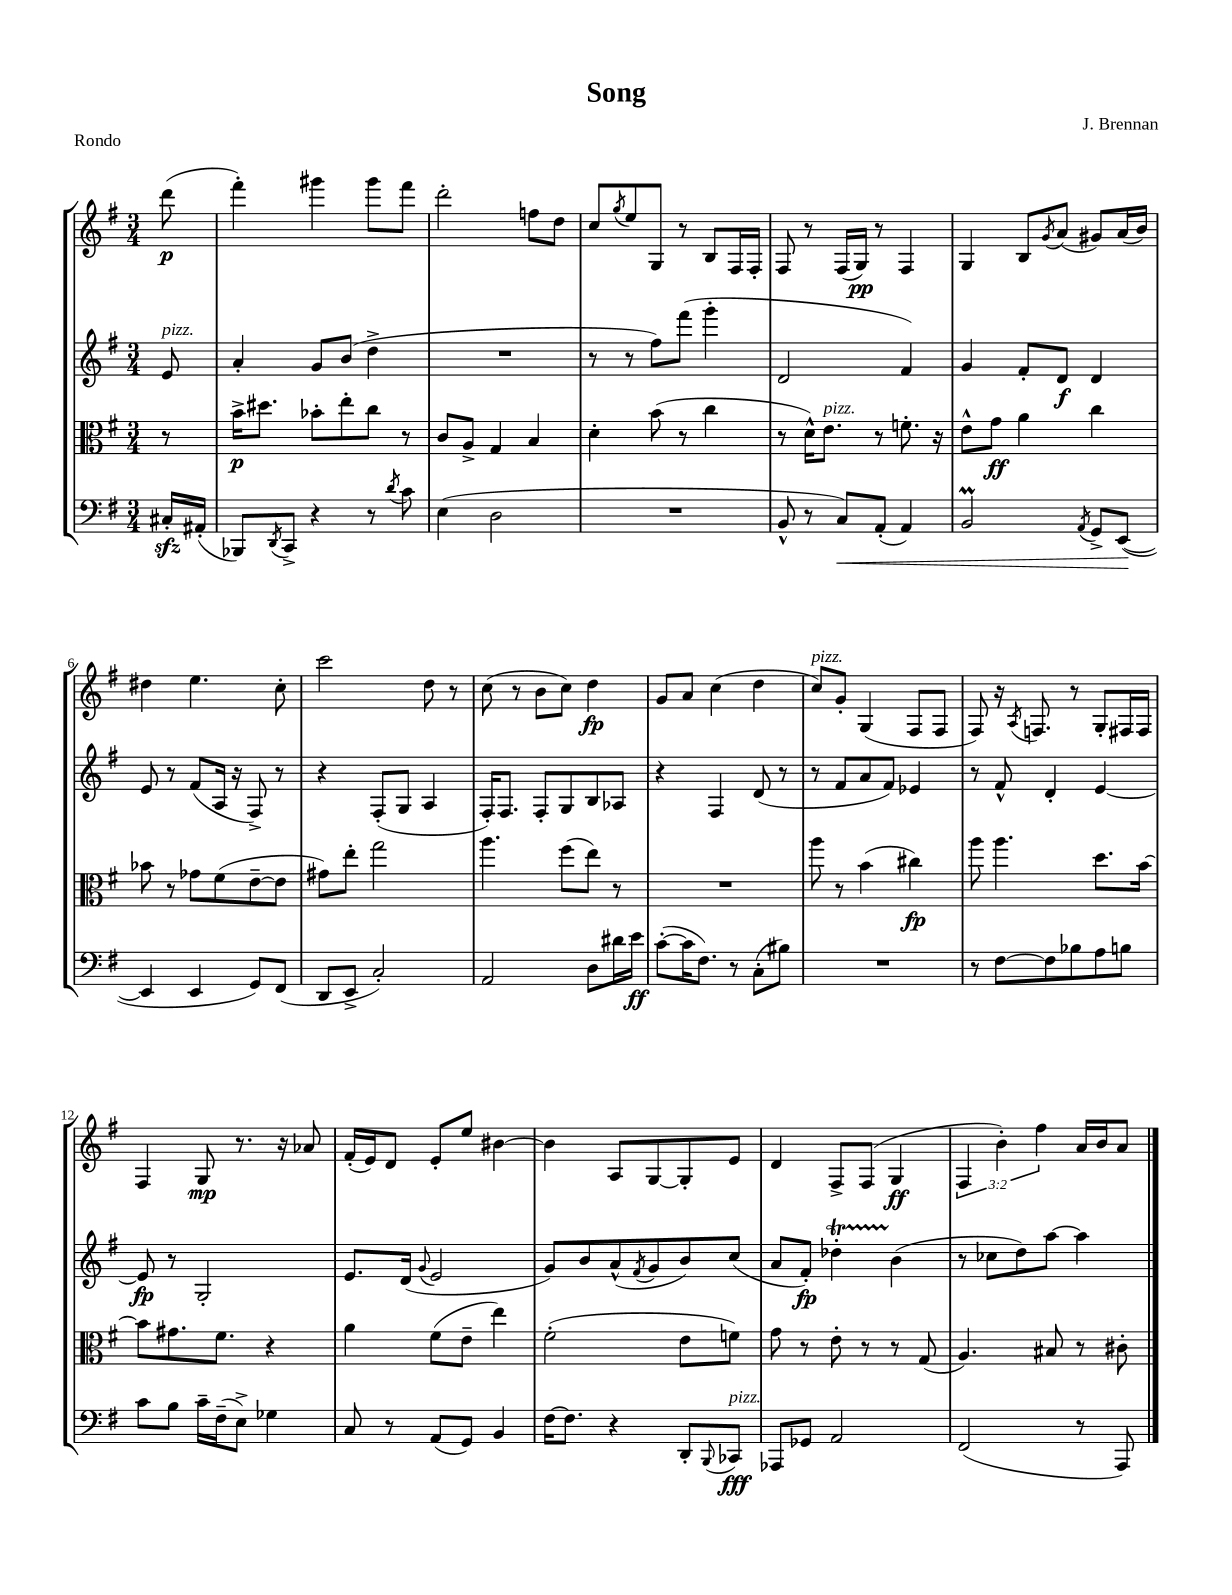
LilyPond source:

\header { title = "Song" composer = "J. Brennan" piece = "Rondo" }
<<
\new StaffGroup <<
\new Staff = "s0" {
    \clef treble \key g \major \numericTimeSignature \time 3/4 \override Staff.TupletNumber.text = #tuplet-number::calc-fraction-text \partial 8
    d'''8\p( |
    fis'''4-.) gis'''4 gis'''8 fis'''8 |
    d'''2-. f''8 d''8 |
    c''8 \acciaccatura { g''8 } e''8 g8 r8 b8 fis16 fis16-. |
    fis8 r8 fis16( g16\pp) r8 fis4 |
    g4 b8 \acciaccatura { g'8 } a'8( gis'8) a'16( b'16) |
    dis''4 e''4. c''8-. |
    c'''2 d''8 r8 |
    c''8( r8 b'8 c''8) d''4\fp |
    g'8 a'8 c''4( d''4 |
    c''8^\markup { \italic "pizz." }) g'8-. g4( fis8 fis8 |
    fis8) r16 \acciaccatura { a8 } f8. r8 g8-. fis16 fis16 |
    fis4 g8\mp r8. r16 aes'8 |
    fis'16-.( e'16) d'8 e'8-. e''8 bis'4~ |
    bis'4 a8 g8~ g8-. e'8 |
    d'4 fis8-> fis8( g4\ff |
    \tuplet 3/2 { fis4 b'4-.) fis''4 } a'16 b'16 a'8 \bar "|." |
}
\new Staff = "s1" {
    \clef treble \key g \major \numericTimeSignature \time 3/4 \partial 8
    e'8^\markup { \italic "pizz." } |
    a'4-. g'8 b'8( d''4-> |
    R2. |
    r8 r8 fis''8) fis'''8( g'''4-. |
    d'2 fis'4) |
    g'4 fis'8-. d'8\f d'4 |
    e'8 r8 fis'8( a16 r16 fis8->) r8 |
    r4 fis8-.( g8 a4 |
    fis16-.) fis8. fis8-. g8 b8 aes8 |
    r4 fis4 d'8( r8 |
    r8 fis'8 a'8 fis'8) ees'4 |
    r8 fis'8-^ d'4-. e'4~ |
    e'8\fp r8 g2-. |
    e'8. d'16( \appoggiatura { g'8 } e'2 |
    g'8) b'8 a'8-^( \acciaccatura { fis'8 } g'8 b'8) c''8( |
    a'8 fis'8-.\fp) des''4-.\startTrillSpan b'4\stopTrillSpan( |
    r8 ces''8 d''8) a''8~ a''4 \bar "|." |
}
\new Staff = "s2" {
    \clef alto \key g \major \numericTimeSignature \time 3/4 \partial 8
    r8 |
    b'16->\p dis''8. bes'8-. e''8-. c''8 r8 |
    c'8 a8-> g4 b4 |
    d'4-. b'8( r8 c''4 |
    r8 d'16-^) e'8.^\markup { \italic "pizz." } r8 f'8.-. r16 |
    e'8-^ g'8\ff a'4 c''4 |
    bes'8 r8 ges'8 fis'8( e'8~-- e'8 |
    gis'8) e''8-. g''2 |
    a''4. fis''8( e''8) r8 |
    R2. |
    a''8 r8 b'4( cis''4\fp) |
    a''8 a''4. d''8. b'16~ |
    b'8 gis'8. fis'8. r4 |
    a'4 fis'8( e'8-- e''4) |
    fis'2-.( e'8 f'8) |
    g'8 r8 e'8-. r8 r8 g8( |
    a4.) bis8 r8 cis'8-. \bar "|." |
}
\new Staff = "s3" {
    \clef bass \key g \major \numericTimeSignature \time 3/4 \partial 8
    cis16-.\sfz ais,16-.( |
    bes,,8) \acciaccatura { d,8 } c,8-> r4 r8 \acciaccatura { d'8 } c'8 |
    e4( d2 |
    R2. |
    b,8-^ r8 c8\<) a,8-.( a,4) |
    b,2\prall \acciaccatura { a,8 } g,8-> e,8~\!( |
    e,4 e,4 g,8) fis,8( |
    d,8 e,8-> c2-.) |
    a,2 d8 dis'16 e'16\ff |
    c'8~-.( c'16 fis8.) r8 c8-.( bis8) |
    R2. |
    r8 fis8~ fis8 bes8 a8 b8 |
    c'8 b8 c'16-- fis16--( e8->) ges4 |
    c8 r8 a,8( g,8) b,4 |
    fis16~ fis8. r4 d,8-. \appoggiatura { b,,8 } ces,8\fff^\markup { \italic "pizz." } |
    aes,,8 ges,8 a,2 |
    fis,2( r8 a,,8) \bar "|." |
}
>>
>>
